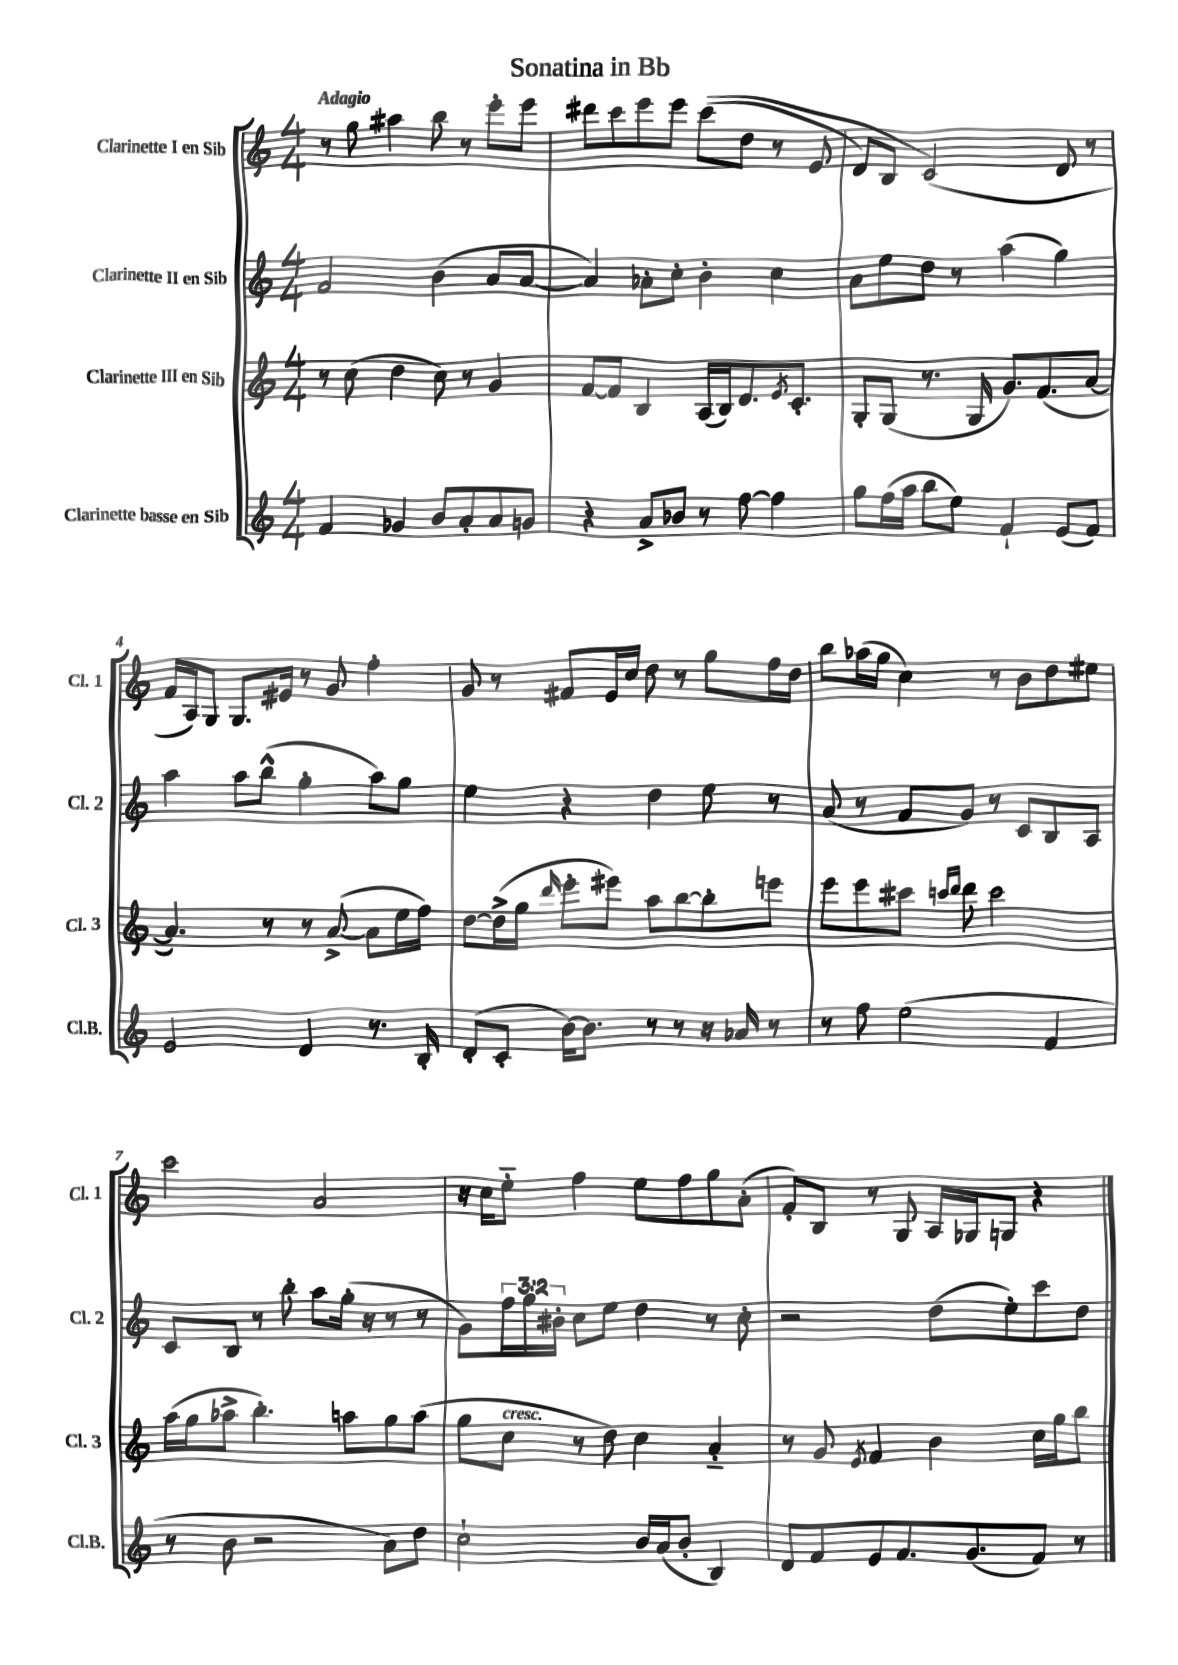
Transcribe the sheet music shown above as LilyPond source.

\header { title = "Sonatina in Bb" }
<<
\new StaffGroup <<
\new Staff = "s0" \with { instrumentName = "Clarinette I en Sib" shortInstrumentName = "Cl. 1" } {
    \clef treble \key c \major \numericTimeSignature \time 4/4 \tempo "Adagio"
    r8 g''8 ais''4 b''8 r8 e'''8-. e'''8 |
    dis'''8 c'''8 e'''8 e'''8 c'''8(\( d''8 r8 e'8 |
    d'8) b8 c'2(\) d'8 r8 |
    f'16 a16) g8 g8. eis'16 r8 g'8 f''4-. |
    g'8 r8 fis'8 e'16 c''16 d''8 r8 g''8 f''16 d''16 |
    b''8 aes''16( g''16 c''4) r8 b'8 d''8 eis''8 |
    c'''2 a'2 |
    r16 c''16 e''8-_ f''4 e''8 f''8 g''8 a'8-.( |
    f'8-.) b8 r8 g8 a16 ges16 g8 r4 \bar "|." |
}
\new Staff = "s1" \with { instrumentName = "Clarinette II en Sib" shortInstrumentName = "Cl. 2" } {
    \clef treble \key c \major \numericTimeSignature \time 4/4 \override Staff.TupletNumber.text = #tuplet-number::calc-fraction-text
    f'2 b'4( a'8 a'8~ |
    a'4) aes'8-. c''8-. b'4-. c''4 |
    a'8 e''8 d''8 r8 a''4( g''4) |
    a''4 a''8 b''8-^( g''4-. a''8) g''8 |
    e''4 r4 d''4 e''8 r8 |
    a'8( r8 f'8 g'8) r8 c'8 b8 a8 |
    c'8 b8 r8 b''8-. a''8 g''16-.( r16 r8 r8 |
    g'8) \tuplet 3/2 { f''16 g''16 bis'16-. } c''8 e''8 d''4 r8 c''8-. |
    r2 d''8( e''8-.) c'''8 d''8 \bar "|." |
}
\new Staff = "s2" \with { instrumentName = "Clarinette III en Sib" shortInstrumentName = "Cl. 3" } {
    \clef treble \key c \major \numericTimeSignature \time 4/4
    r8 c''8( d''4 c''8) r8 g'4 |
    f'8~ f'8 b4 a16( b16) d'8. \acciaccatura { e'8 } c'8.-. |
    g8-. g8( r8. g16 g'8.) f'8.( a'8~ |
    a'4.) r8 r8 a'8~->( a'8 e''16 f''16) |
    d''8~ d''16->( g''16 \grace { d'''16 } e'''8-. eis'''8) a''8 b''8~ b''8-. e'''8 |
    e'''8 e'''8 cis'''8 \grace { c'''16 d'''16 } d'''8 c'''2 |
    a''16( g''16 aes''8-> b''4.-.) a''8 g''8 a''8( |
    g''8 c''8^\markup { \italic "cresc." } r8 d''8) c''4 a'4-_ |
    r8 g'8 \acciaccatura { e'8 } f'4 b'4 c''16 g''16 b''8 \bar "|." |
}
\new Staff = "s3" \with { instrumentName = "Clarinette basse en Sib" shortInstrumentName = "Cl.B." } {
    \clef treble \key c \major \numericTimeSignature \time 4/4
    f'4 ges'4 b'8 a'8-. a'8 g'8 |
    r4 a'8-> bes'8 r8 f''8~ f''4 |
    g''8 f''16( a''16 b''8 e''8) f'4-! e'8( f'8) |
    e'2 d'4 r8. b16-. |
    d'8-.( c'8-. b'16~) b'8. r8 r8 r16 aes'16 r8 |
    r8 f''8 e''2( f'4 |
    r8 b'8 r2 a'8) d''8 |
    c''2-! b'16 a'16( b'8-. b4) |
    d'8 f'8 e'8 f'8. g'8.( f'8) r8 \bar "|." |
}
>>
>>
